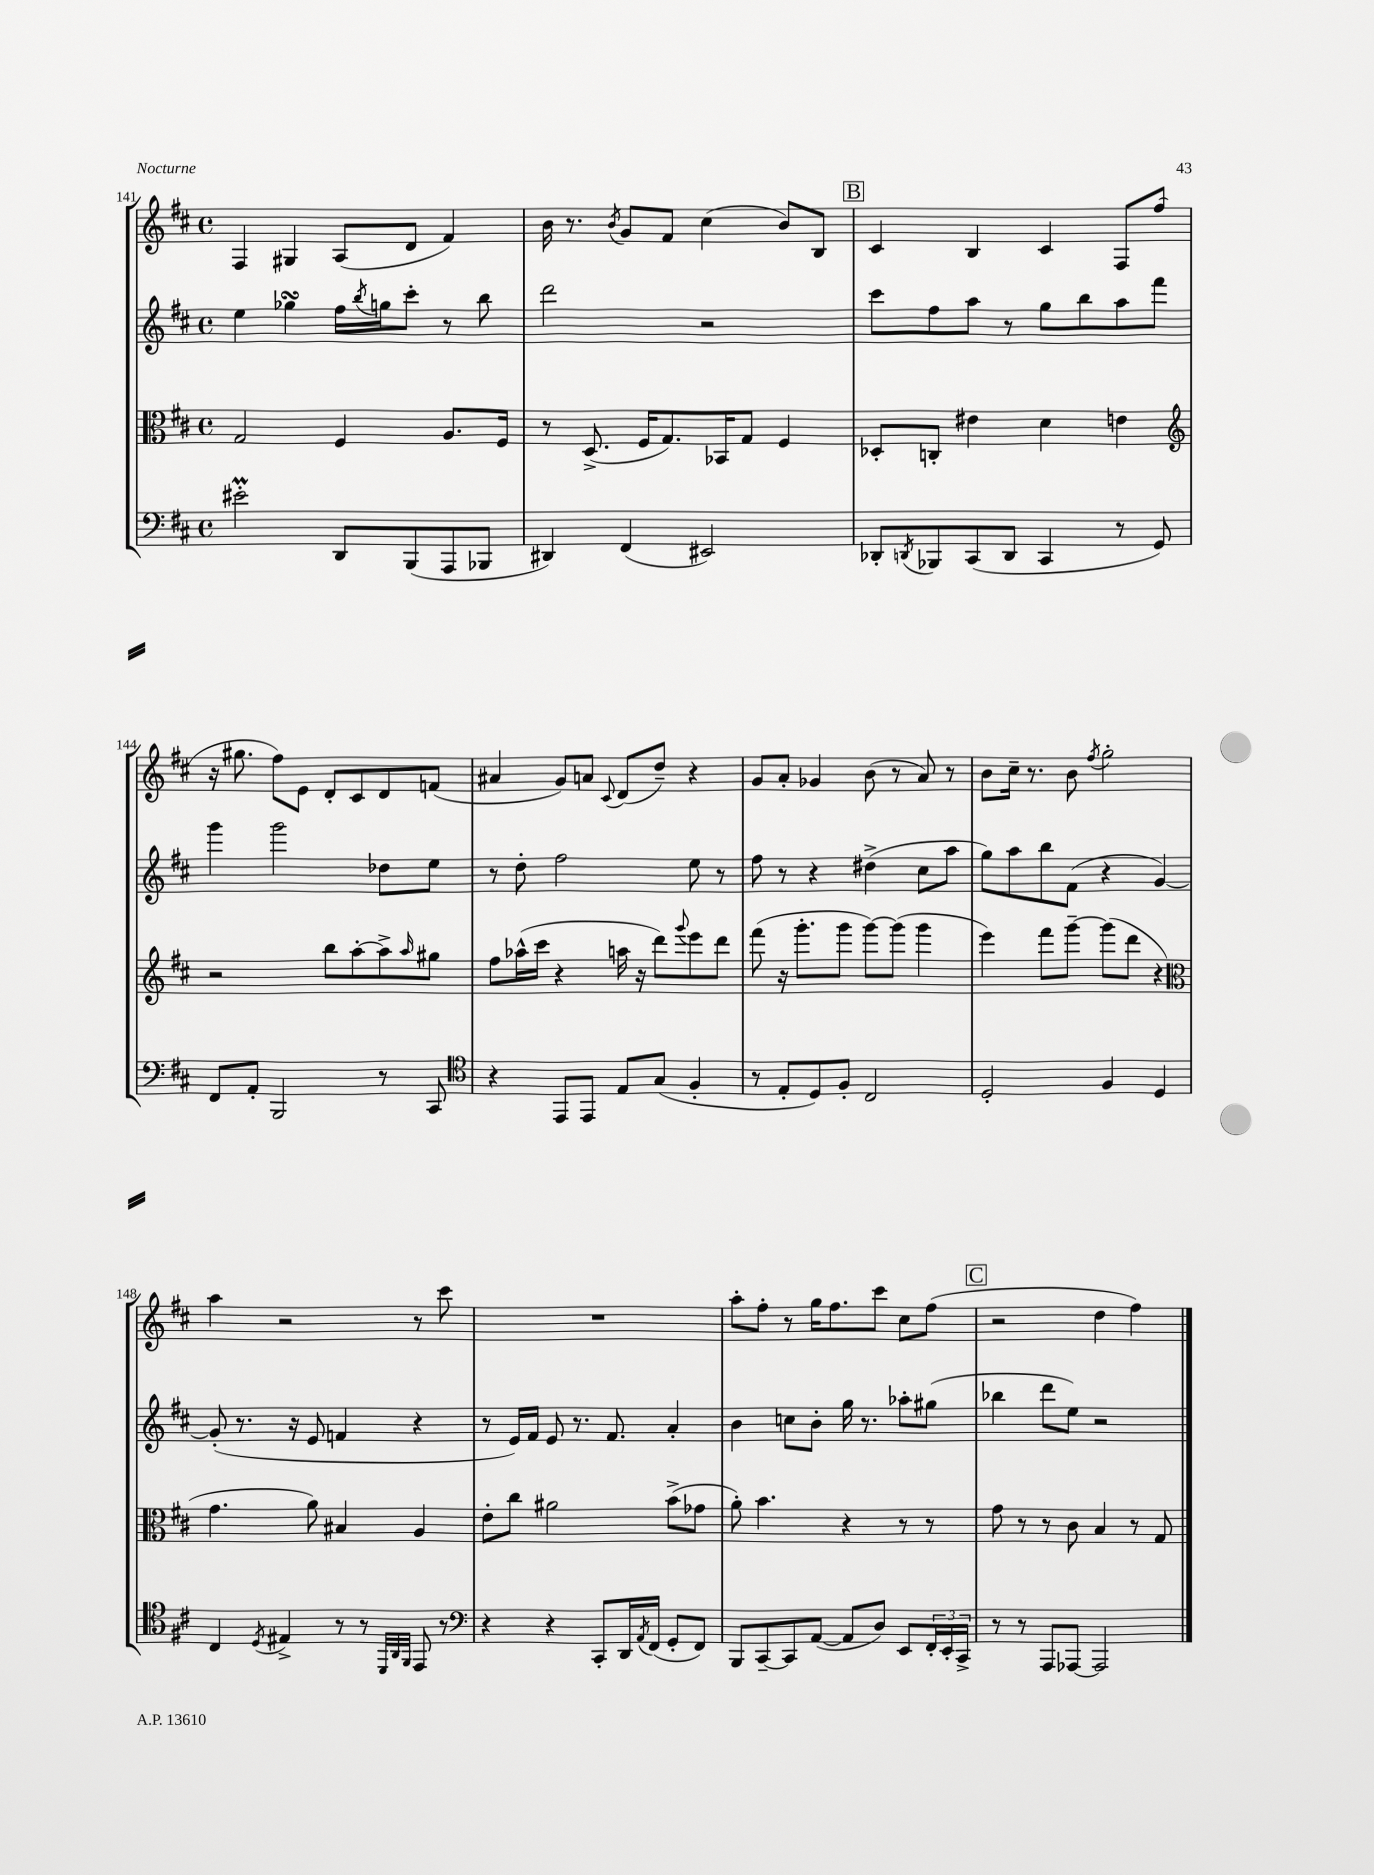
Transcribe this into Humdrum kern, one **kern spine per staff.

**kern	**kern	**kern	**kern
*part4	*part3	*part2	*part1
*staff4	*staff3	*staff2	*staff1
*clefF4	*clefC3	*clefG2	*clefG2
*k[f#c#]	*k[f#c#]	*k[f#c#]	*k[f#c#]
*M4/4	*M4/4	*M4/4	*M4/4
*met(c)	*met(c)	*met(c)	*met(c)
=141	=141	=141	=141
2e#Xm'\	2G/	4ee\	4F#/
.	.	4gg-XsSSs\	4G#X/
8DD/L	4F#/	16ff#\LL	(8A/L
.	.	8qbb/	.
.	.	16ggn\J	.
(8BBB/	.	8ccc#'\J	8d/J
8AAA/	8.A/L	8r	4f#/)
8BBB-X/J	.	8bb\	.
.	16F#/Jk	.	.
=142	=142	=142	=142
4DD#X/)	8r	2ddd\	16b\
.	.	.	8.r
.	(8.D^/	.	.
.	.	.	8qb/
(4FF#/	.	.	8g/L
.	16F#/KL	.	.
.	8.G/)	.	8f#/J
2EE#X/)	.	2r	(4cc#\
.	16BB-X/K	.	.
.	8G/J	.	.
.	4F#/	.	8b/L)
.	.	.	8B/J
!!LO:REH:place=s1:t=B
=143	=143	=143	=143
8DD-X'/L	8D-X'/L	8ccc#\L	4c#/
8qDDn/	.	.	.
8BBB-X/	8Cn'/J	8ff#\	.
(8CC#/	4e#X\	8aa\J	4B/
8DD/J	.	8r	.
4CC#/	4d\	8gg\L	4c#/
.	.	8bb\	.
8r	4en\	8aa\	8F#/L
8GG/)	.	8fff#\J	(8ff#/J
!!LO:LB:g=z
=144	=144	=144	=144
*	*clefG2	*	*
8FF#/L	2r	4ggg\	16r
.	.	.	8.gg#X\
8AA'/J	.	.	.
2BBB/	.	2ggg\	8ff#\L)
.	.	.	8e\J
.	8bb\L	.	8d'/L
.	[8aa'\	.	8c#/
8r	8aa^\]	8dd-X\L	8d/
.	16qqaa/	.	.
8CC#/	8gg#X\J	8ee\J	(8fn/J
=145	=145	=145	=145
*clefC4	*	*	*
4r	8ff#\L	8r	4a#X/
.	(16aa-X^^\L	8dd'\	.
.	16ccc#\JJ	.	.
8EE/L	4r	2ff#\	8g/L)
8EE/J	.	.	8an/J
.	.	.	8qqc#/
8E/L	16aan\	.	(8d/L
.	16r	.	.
(8G/J	8ddd\L)	.	8dd~/J)
.	8qqggg/	.	.
4F#'/	8eee\	8ee\	4r
.	8ddd\J	8r	.
=146	=146	=146	=146
8r	(8fff#\	8ff#\	8g/L
8E'/L	16r	8r	8a'/J
.	8.ggg'\L	.	.
8D/)	.	4r	4g-X/
8F#'/J	8ggg\J	.	.
2C#/	[8ggg\L)	(4dd#X^\	(8b\
.	(8ggg\J]	.	8r
.	4ggg\	8cc#\L	8a/)
.	.	8aa\J	8r
=147	=147	=147	=147
2D'/	4eee\)	8gg\L)	8b\L
.	.	8aa\	16cc#~\Jk
.	.	.	8.r
.	8fff#\L	8bb\	.
.	[8ggg~\J	(8f#\J	8b\
.	.	.	8qff#/
4F#/	(8ggg\L]	4r	2gg'\
.	8ddd\J	.	.
4D/	4r	[4g/)	.
!!LO:LB:g=z
=148	=148	=148	=148
*	*clefC3	*	*
4C#/	4.g\	(8g'/]	4aa\
.	.	8.r	.
8qD/	.	.	.
4E#X^/	.	.	2r
.	.	16r	.
.	8a\)	8e/	.
8r	4B#X/	4fn/	.
8r	.	.	.
32qqDD/LLL	.	.	.
32qqAA/	.	.	.
32qqFF#/JJJ	.	.	.
8EE/	4A/	4r	8r
8r	.	.	8ccc#\
=149	=149	=149	=149
*clefF4	*	*	*
4r	8e'\L	8r	1r
.	8cc#\J	16e/LL)	.
.	.	16f#/JJ	.
4r	2a#X\	8e/	.
.	.	8.r	.
8CC#'/L	.	.	.
.	.	8.f#/	.
16DD/L	.	.	.
8qAA/	.	.	.
(16FF#/JJ	.	.	.
8GG'/L	(8b^\L	4a'/	.
8FF#/J)	8g-X\J	.	.
=150	=150	=150	=150
8BBB/L	8a'\)	4b\	8aa'\L
[8CC#~/	4.b\	.	8ff#'\J
8CC#/]	.	8ccn\L	8r
([8AA/J	.	8b'\J	16gg\KL
.	.	.	8.ff#\
8AA/L]	4r	16gg\	.
.	.	8.r	.
8D/J)	.	.	8ccc#\J
8EE/L	8r	8aa-X'\L	8cc#\L
24FF#'/L	8r	(8gg#X\J	(8ff#\J
24EE'/	.	.	.
24CC#^/JJ	.	.	.
!!LO:REH:place=s1:t=C
=151	=151	=151	=151
8r	8g\	4bb-X\	2r
8r	8r	.	.
8AAA/L	8r	8ddd\L	.
[8AAA-X/J	8c#\	8ee\J)	.
2AAA-/]	4B/	2r	4dd\
.	8r	.	4ff#\)
.	8G/	.	.
==	==	==	==
*-	*-	*-	*-
